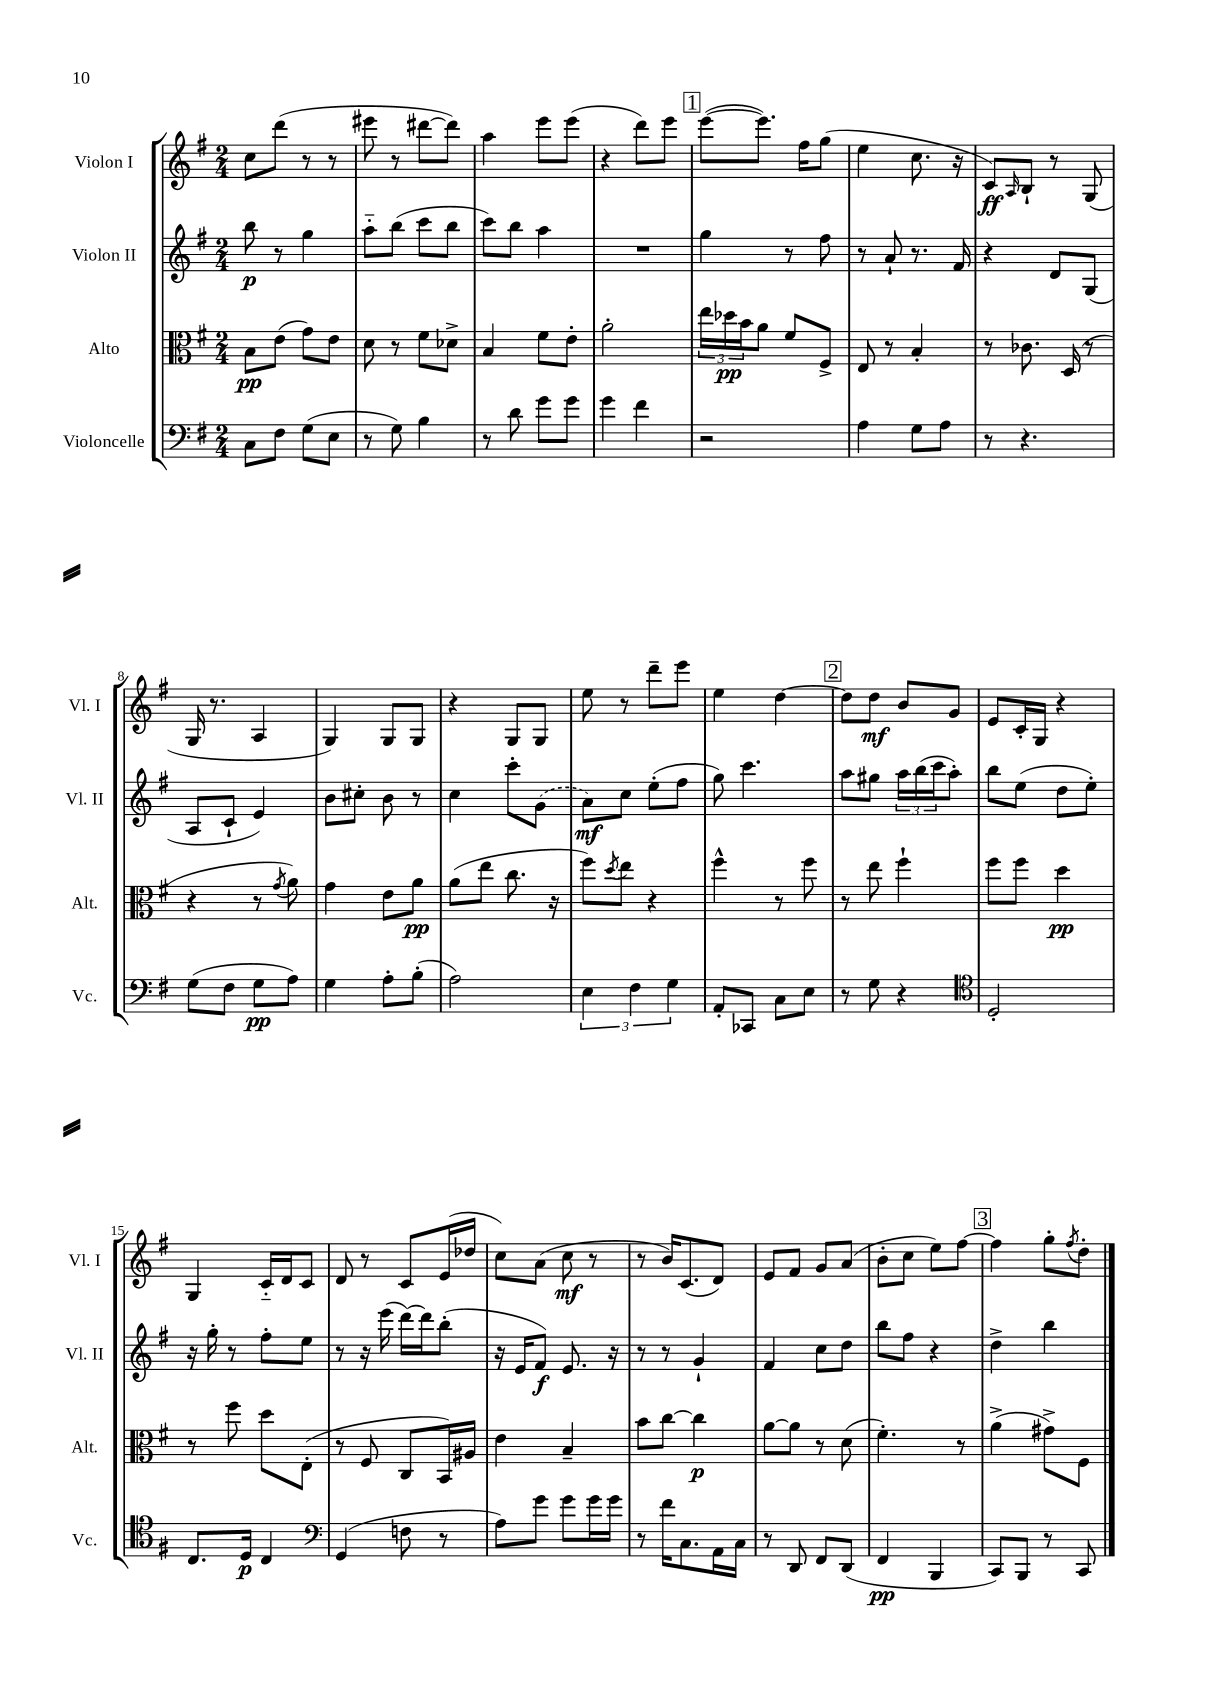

**kern	**kern	**kern	**kern
*staff4	*staff3	*staff2	*staff1
*clefF4	*clefC3	*clefG2	*clefG2
*k[f#]	*k[f#]	*k[f#]	*k[f#]
*M2/4	*M2/4	*M2/4	*M2/4
8C	8B	8bb	8cc
8F#	(8e	8r	(8ddd
(8G	8g)	4gg	8r
8E	8e	.	8r
=	=	=	=
8r	8d	8aa'~	8eee#
8G)	8r	(8bb	8r
4B	8f#	8ccc	[8ddd#
.	8d-^	8bb	8ddd#])
=	=	=	=
8r	4B	8ccc)	4aa
8d	.	8bb	.
8g	8f#	4aa	8eee
8g	8e'	.	(8eee
=	=	=	=
4g	2a'	2r	4r
4f#	.	.	8ddd)
.	.	.	8eee
=	=	=	=
2r	24ee	4gg	([8eee
.	24dd-	.	.
.	24b	.	.
.	8a	.	8.eee])
.	8f#	8r	.
.	.	.	16ff#
.	8F#^	8ff#	(8gg
=	=	=	=
4A	8E	8r	4ee
.	8r	8a`	.
8G	4B'	8.r	8.cc
8A	.	.	.
.	.	16f#	16r
=	=	=	=
8r	8r	4r	8c)
.	.	.	16qqA
4.r	8.c-	.	8B`
.	.	8d	8r
.	(16D	.	.
.	8r	(8G	(8G
=	=	=	=
(8G	4r	8A	16G
.	.	.	8.r
8F#	.	8c`	.
8G	8r	4e)	4A
.	8qg	.	.
8A)	8a)	.	.
=	=	=	=
4G	4g	8b	4G)
.	.	8cc#'	.
8A'	8e	8b	8G
(8B'	8a	8r	8G
=	=	=	=
2A)	(8a	4cc	4r
.	8ee	.	.
.	8.cc	8ccc'	8G
.	.	(8g	8G
.	16r	.	.
=	=	=	=
6E	8ff#)	8a)	8ee
.	8qdd	.	.
.	8ee	8cc	8r
6F#	.	.	.
.	4r	(8ee'	8ddd~
6G	.	.	.
.	.	8ff#	8eee
=	=	=	=
8AA'	4ff#^^	8gg)	4ee
8CC-	.	4.ccc	.
8C	8r	.	[4dd
8E	8ff#	.	.
=	=	=	=
8r	8r	8aa	8dd]
8G	8ee	8gg#	8dd
4r	4ff#`	24aa	8b
.	.	(24bb	.
.	.	24ccc	.
.	.	8aa')	8g
=	=	=	=
*clefC4	*	*	*
2D'	8ff#	8bb	8e
.	8ff#	(8ee	16c'
.	.	.	16G
.	4dd	8dd	4r
.	.	8ee')	.
=	=	=	=
8.C	8r	16r	4G
.	.	16gg'	.
.	8ff#	8r	.
16D	.	.	.
4C	8dd	8ff#'	16c'~
.	.	.	16d
.	(8E'	8ee	8c
=	=	=	=
*clefF4	*	*	*
(4GG	8r	8r	8d
.	8F#	16r	8r
.	.	(16eee	.
8F	8C	[16ddd)	8c
.	.	16ddd]	.
8r	16BB)	(8bb'	(16e
.	16A#	.	16dd-
=	=	=	=
8A)	4e	16r	8cc)
.	.	16e	.
8g	.	8f#)	(8a
8g	4B~	8.e	8cc
16g	.	.	8r
16g	.	16r	.
=	=	=	=
8r	8b	8r	8r
16f#	[8cc	8r	16b)
8.C	.	.	(8.c
.	4cc]	4g`	.
16AA	.	.	8d)
16C	.	.	.
=	=	=	=
8r	[8a	4f#	8e
8DD	8a]	.	8f#
8FF#	8r	8cc	8g
(8DD	(8d	8dd	(8a
=	=	=	=
4FF#	4.f#')	8bb	8b'
.	.	8ff#	8cc
4BBB	.	4r	8ee)
.	8r	.	[8ff#
=	=	=	=
8CC)	(4a^	4dd^	4ff#]
8BBB	.	.	.
8r	8g#^)	4bb	8gg'
.	.	.	8qff#
8CC	8F#	.	8dd'
==	==	==	==
*-	*-	*-	*-
